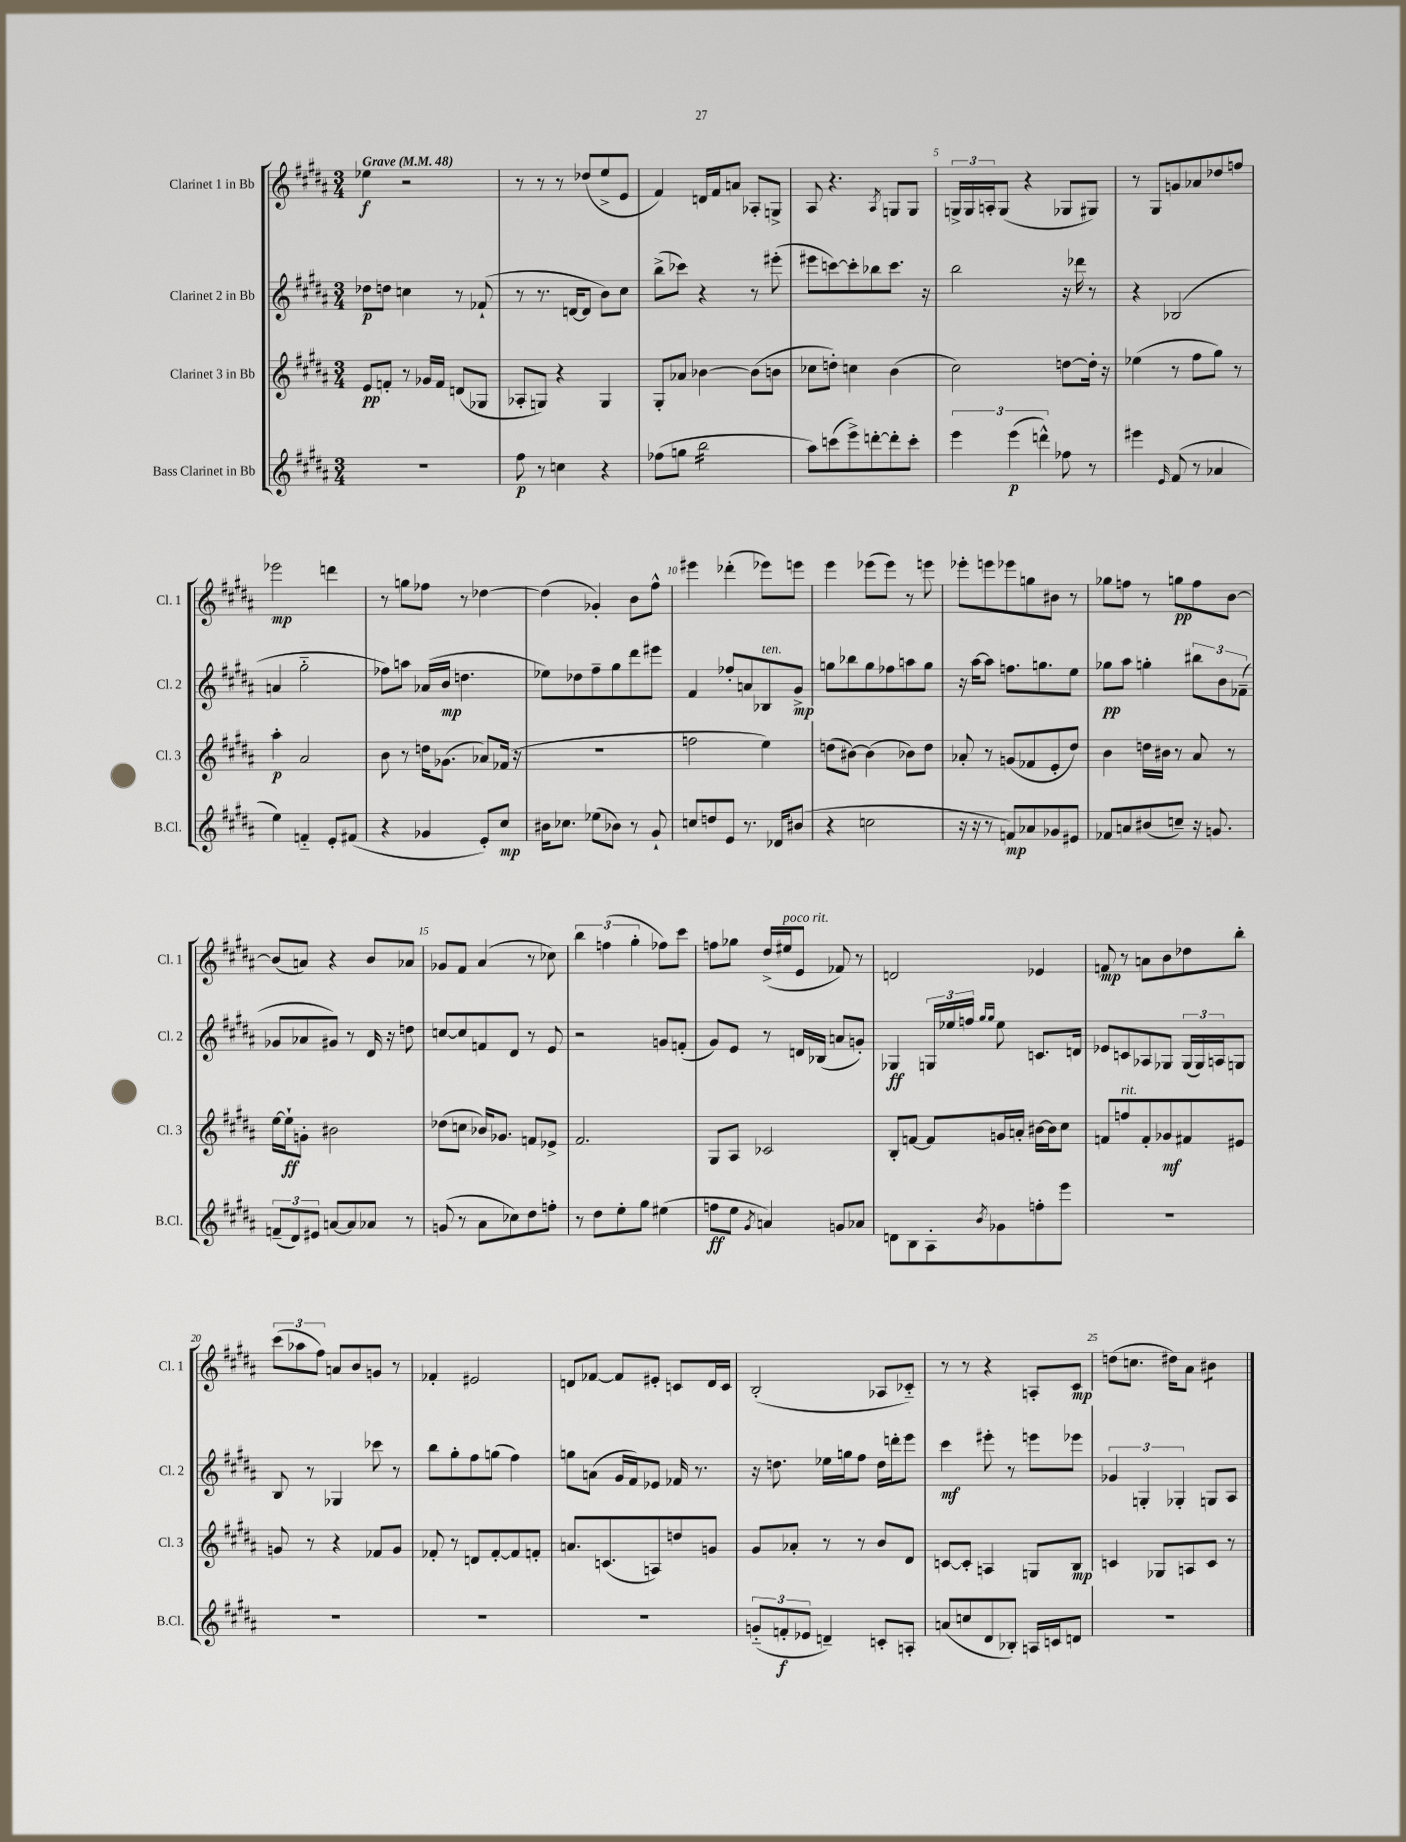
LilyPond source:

<<
\new StaffGroup <<
\new Staff = "s0" \with { instrumentName = "Clarinet 1 in Bb" shortInstrumentName = "Cl. 1" } {
    \clef treble \key b \major \numericTimeSignature \time 3/4 \tempo "Grave" 4 = 48
    ees''4\f r2 |
    r8 r8 r8 des''8( e''8-> e'8 |
    fis'4) d'16 fis'16 a'8 aes8-. g8-> |
    ais8 r4. \acciaccatura { ais8 } g8 g8 |
    \tuplet 3/2 { g16-> g16 a16-. } g8( r4 ges8 gis8) |
    r8 gis8 g'8 aes'8 des''8 f''8 |
    ees'''2\mp d'''4 |
    r8 g''8 fes''8 r8 des''4~ |
    des''4( ges'4-.) b'8 fis''8-^ |
    eis'''4 des'''4-.( ees'''8) e'''8 |
    e'''4 ees'''8( ees'''8) r8 e'''8 |
    ees'''8-. e'''8 ees'''8 g''8 bis'8 r8 |
    ges''8 f''8 r8 g''8\pp f''8 b'8~ |
    b'8( a'8) r4 b'8 aes'8 |
    ges'8 fis'8 ais'4( r8 ces''8) |
    \tuplet 3/2 { b''4 f''4( gis''4-. } fes''8) cis'''8 |
    f''8 ges''8 dis''16->( eis''16^\markup { \italic "poco rit." } e'8 fes'8) r8 |
    d'2 ees'4 |
    f'8\mp r8 a'8 b'8 des''8 b''8-. |
    \tuplet 3/2 { cis'''8( aes''8 fis''8) } a'8 b'8 g'8 r8 |
    fes'4-. eis'2 |
    d'8 fes'8~ fes'8 eis'8-. c'8 d'16 c'16 |
    b2-.( aes8 ces'8-_) |
    r8 r8 r4 a8-. cis'8\mp |
    d''8( c''8. dis''16) ais'8 bis'4:8 \bar "|." |
}
\new Staff = "s1" \with { instrumentName = "Clarinet 2 in Bb" shortInstrumentName = "Cl. 2" } {
    \clef treble \key b \major \numericTimeSignature \time 3/4
    des''8\p d''8 c''4 r8 fes'8-!( |
    r8 r8. d'16~ d'8 b'8) cis''8 |
    b''8->( ces'''8) r4 r8 eis'''8-.( |
    eis'''8 c'''8~) c'''8-. bes''8 c'''8. r16 |
    b''2 r16 des'''16 r8 |
    r4 bes2( |
    a'4 gis''2-_ |
    fes''8) a''8 aes'16( b'16\mp d''4. |
    ees''8) des''8 fis''8-- gis''8 dis'''8 eis'''8 |
    fis'4 fes''8-. a'8 bes8^\markup { \italic "ten." } gis'8->\mp |
    g''8 bes''8 g''8 fes''8 a''8 g''8 |
    r16 ais''16~ ais''8 f''8. g''8. e''8 |
    ges''8\pp ais''8 g''4-. \tuplet 3/2 { bis''8 b'8 fes'8--( } |
    ges'8 aes'8 gis'8) r8 dis'16 r16 d''8 |
    c''8~ c''8 f'8 dis'8 r8 e'8 |
    r2 g'8 f'8-.( |
    gis'8) e'8 r8 d'16 bes16( a'8 g'8-.) |
    ges4\ff \tuplet 3/2 { g16 ees''16 f''16 } \grace { gis''16 gis''16 } ees''8 c'8. d'16 |
    ees'8 c'8 aes8 ges8 \tuplet 3/2 { ges16( ges16) a16 } g8 |
    b8 r8 ges4 ces'''8 r8 |
    b''8 gis''8-. fis''8 g''8( fis''4) |
    g''8 a'8( gis'16 fis'16) ees'8 fes'16 r8. |
    r16 d''8. ees''16 g''16 fis''8 d''16 d'''16-. e'''8 |
    cis'''4\mf eis'''8-. r8 e'''8 ees'''8 |
    \tuplet 3/2 { ges'4 g4-. ges4-. } g8 ais8 \bar "|." |
}
\new Staff = "s2" \with { instrumentName = "Clarinet 3 in Bb" shortInstrumentName = "Cl. 3" } {
    \clef treble \key b \major \numericTimeSignature \time 3/4
    e'8\pp f'8-. r8 ges'16 f'16 d'8( ges8 |
    aes8-. g8) r4 g4 |
    gis8-. aes'8 bes'4~ bes'8( b'8 |
    ces''8 d''8-.) c''4 b'4( |
    cis''2) d''8~ d''16-. r16 |
    ees''4( r8 fis''8 gis''8) r8 |
    ais''4-.\p ais'2 |
    b'8 r8 d''16 ges'8.( aes'8) fes'16( r16 |
    R2. |
    f''2 e''4) |
    d''8( bis'8~) bis'4( bes'8) d''8 |
    aes'8-. r8 g'8( fes'8 e'8-. dis''8) |
    b'4 d''16 bis'16 r8 ais'8 r8 |
    e''16~ e''16-!\ff g'8-. bis'2 |
    des''8( c''8 bes'16) ges'8. f'8 ees'8-> |
    fis'2. |
    gis8 ais8 ces'2 |
    b8-. f'8~ f'8 g'16 a'16-. bis'16~ bis'16 cis''8 |
    f'8 f''8^\markup { \italic "rit." } f'8-. ges'8\mf fis'8 eis'8 |
    g'8 r8 r4 fes'8 g'8 |
    fes'8-. r8 d'8 fes'8~-. fes'8 f'8-. |
    a'8. c'8.( a8) d''8 g'8 |
    gis'8 aes'8-. r8 r8 b'8 dis'8 |
    c'8~ c'8-. a4 g8 b8\mp |
    c'4 ges8 a8 c'8 r8 \bar "|." |
}
\new Staff = "s3" \with { instrumentName = "Bass Clarinet in Bb" shortInstrumentName = "B.Cl." } {
    \clef treble \key b \major \numericTimeSignature \time 3/4
    R2. |
    fis''8\p r8 c''4 r4 |
    fes''8( g''8 b''2:16 |
    ais''8) c'''8( e'''8->) d'''8~-. d'''8-. c'''8-. |
    \tuplet 3/2 { e'''4 e'''4\p( d'''4-^) } fes''8 r8 |
    eis'''4 \grace { e'16 } fis'8( r8 aes'4 |
    e''4) f'4-_ e'8-. fis'8( |
    r4 ges'4 e'8-.) cis''8\mp |
    bis'16 ces''8. ees''8( bes'8) r8 gis'8-! |
    c''8 d''8 e'8 r8. des'16 bis'8( |
    r4 c''2 |
    r16 r16 r8 f'8\mp) aes'8 ges'8 eis'8 |
    fes'8 a'8 bis'8( c''8--) r16 g'8. |
    \tuplet 3/2 { f'8--( dis'8) eis'8 } a'8~ a'8 aes'8 r8 |
    g'8( r8 ais'8 ces''8) dis''8 f''8-. |
    r8 dis''8 e''8-. gis''8 eis''4( |
    f''8\ff e''8 \acciaccatura { gis'8 } a'4) g'8 aes'8 |
    d'8 b8 ais8-. \acciaccatura { b'8 } ges'8 f''8-. e'''8 |
    R2. |
    R2. |
    R2. |
    R2. |
    \tuplet 3/2 { g'8-_( f'8-.\f ees'8 } d'4--) c'8-. a8-. |
    a'8( c''8 dis'8 bes8-.) a16 c'16 d'8 |
    R2. \bar "|." |
}
>>
>>
\layout { \context { \Score \override BarNumber.break-visibility = ##(#f #t #t) barNumberVisibility = #(every-nth-bar-number-visible 5) } }
